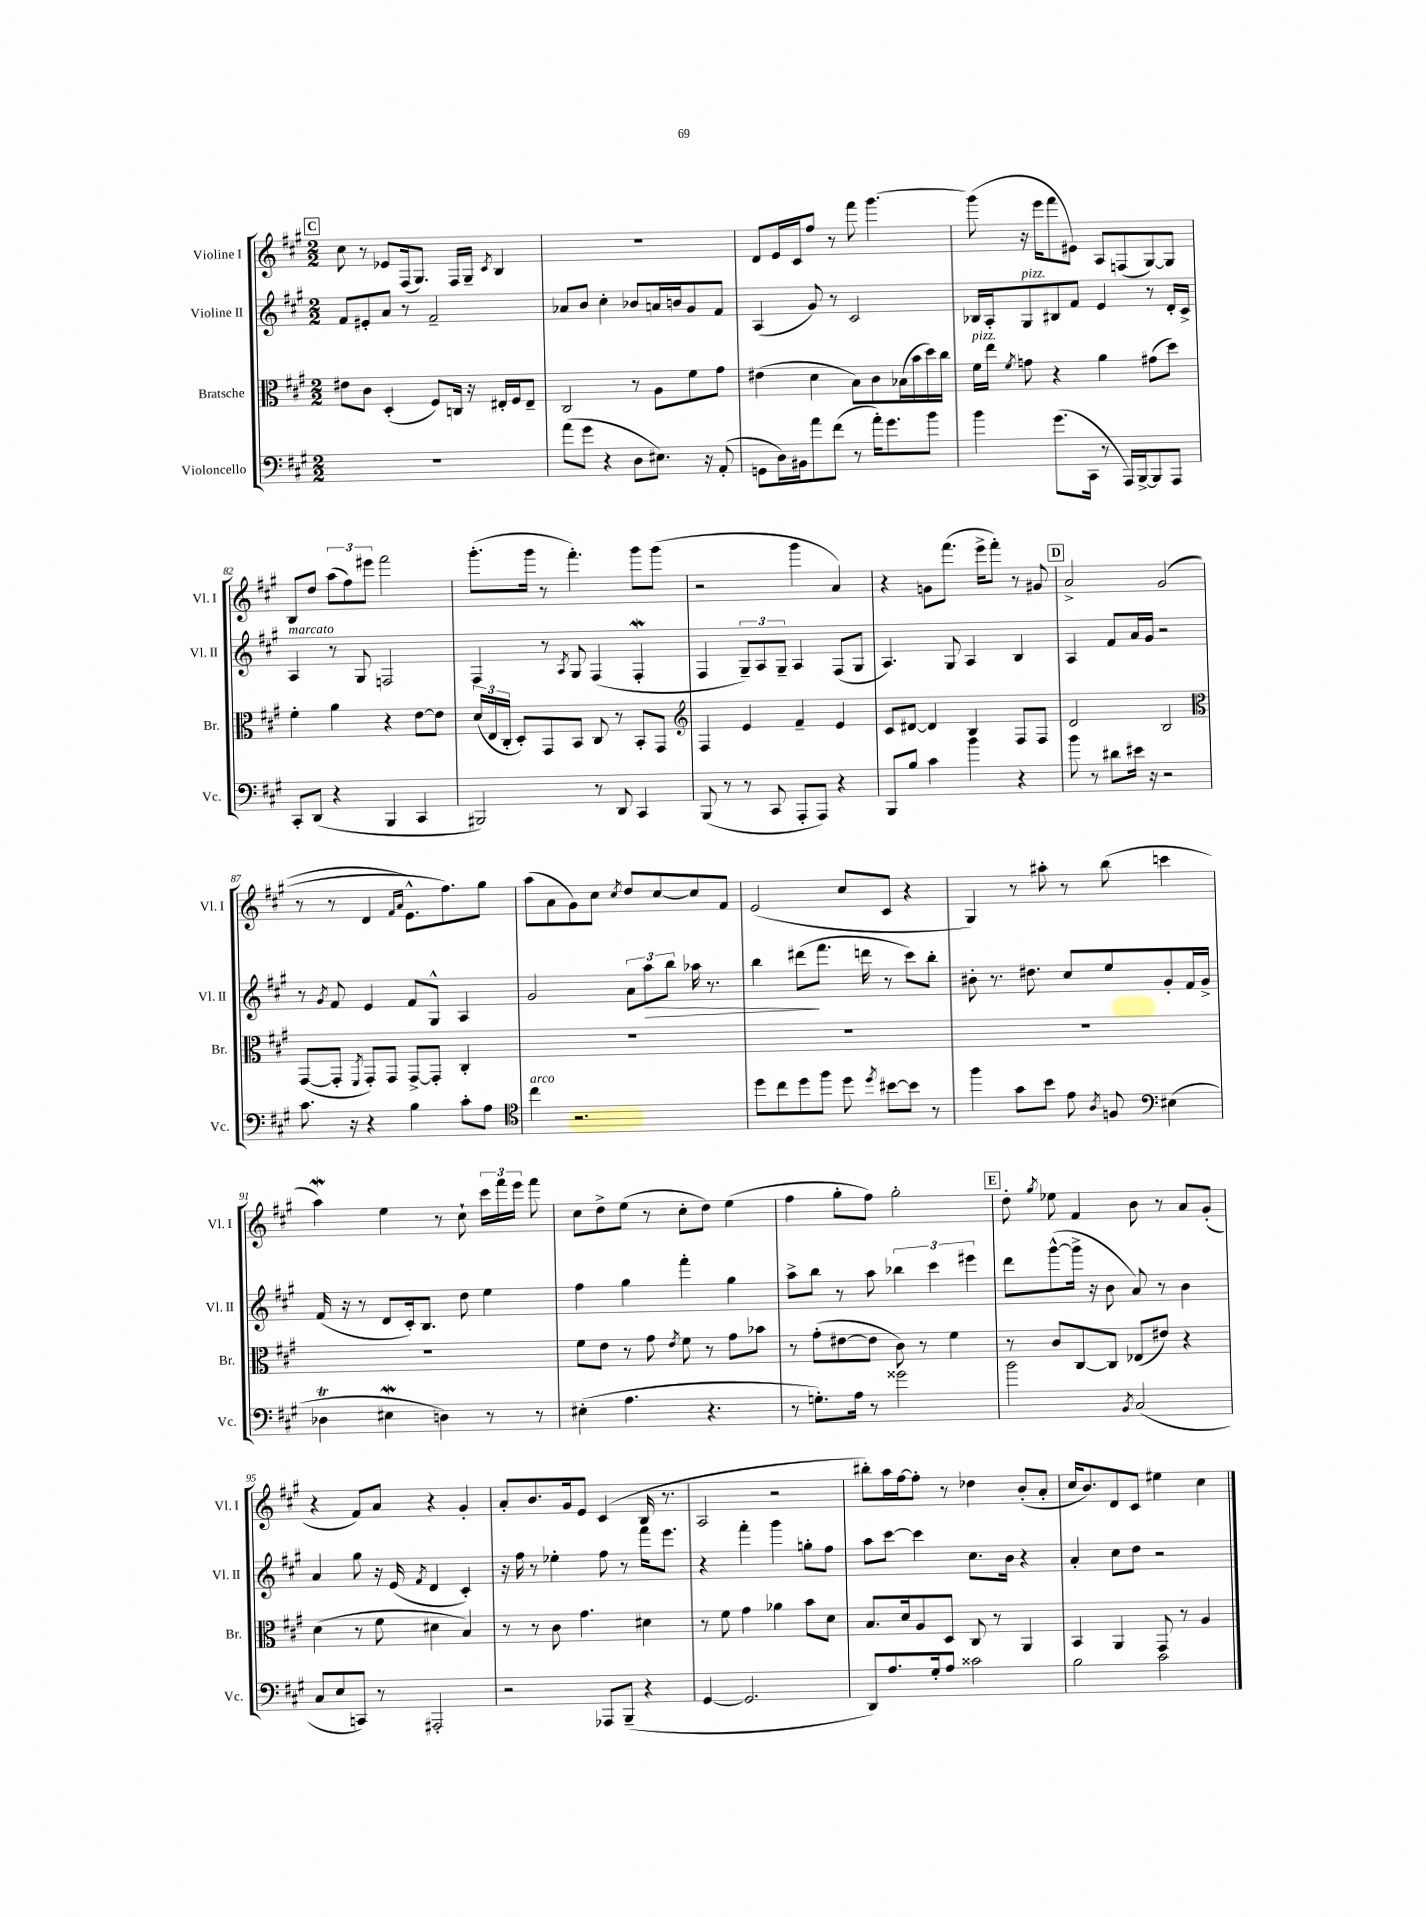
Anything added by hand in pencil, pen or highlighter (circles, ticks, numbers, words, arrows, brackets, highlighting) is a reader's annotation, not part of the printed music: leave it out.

**kern	**kern	**kern	**kern
*staff4	*staff3	*staff2	*staff1
*clefF4	*clefC3	*clefG2	*clefG2
*k[f#c#g#]	*k[f#c#g#]	*k[f#c#g#]	*k[f#c#g#]
*M2/2	*M2/2	*M2/2	*M2/2
1r	8e#	8f#	8cc#
.	8c#	8e#'	8r
.	(4D'	8a	8e-
.	.	8r	(16F#
.	.	.	8.G#)
.	8F#)	2f#~	.
.	16C	.	16F#
.	16r	.	16G#~
.	.	.	8qc#
.	16E#'	.	4B
.	16F#	.	.
.	8E#~	.	.
=	=	=	=
(8a	2C#	8a-	1r
8g#	.	8b	.
4r	.	4cc#'	.
8D	8r	8b-	.
8.E#)	8A	16a	.
.	.	16b	.
.	8f#	8g#	.
16r	.	.	.
(8AA'	8g#	8f#	.
=	=	=	=
8GG	(4e#	(4A	8d
16D)	.	.	16e
16BB#	.	.	16c#
8a	4d	8g#)	8ff#
(8f#	.	8r	8r
8r	8B)	2c#	8fff#
16a')	8c#	.	[4.ggg#
8.g#	.	.	.
.	(16B-	.	.
.	16b	.	.
8b	16dd)	.	.
.	16cc#	.	.
=	=	=	=
4b	16f#	16B-	(8ggg#]
.	16ee	16A'	.
.	8qf#	.	.
.	8g	8G#	16r
.	.	.	16eee
(8.g#	4r	8B#	8fff#
.	.	8f#	8e#)
16CC#	.	.	.
8r	4a	4e	8A
16AAA)	.	.	(8F
[16BBB^	.	.	.
8BBB]	(8g#	8r	[8G#)
8AAA	8dd)	16d'	8G#]
.	.	16c#^	.
=	=	=	=
8CC#'	4f#'	4A	8B
(8DD	.	.	8dd
4r	4a	8r	(12aa
.	.	.	12ff#)
.	.	8G#	.
.	.	.	12eee#
4BBB	4r	2F	2fff#
4CC#	[8e	.	.
.	8e]	.	.
=	=	=	=
2BBB#)	(24d	4F#	(8.ggg#'
.	24E	.	.
.	24C#'	.	.
.	8D')	.	.
.	.	.	16ggg#
.	8GG#	8r	8r
.	.	8qA	.
.	8BB	8G#	4.fff#')
8r	8C#	(4F#	.
8DD	8r	.	.
4CC#	8BB'	4F#'	8ggg#
.	8GG#	.	(8ggg#
=	=	=	=
*	*clefG2	*	*
(8BBB	4F#	4F#	2r
8r	.	.	.
8r	4e	12G#~)	.
.	.	12A	.
8CC#	.	.	.
.	.	12G#~	.
8AAA'	4f#~	4A	4ggg#
8AAA)	.	.	.
4r	4e	(8F#	4a)
.	.	8G#	.
=	=	=	=
8BBB	8c#	4.A)	4r
8B	[8d#	.	.
4c#	4d#]	.	8g
.	.	8G#	(8.fff#
4b	4B	4A	.
.	.	.	16eee^
.	.	.	8fff#')
4r	8F#	4B	8r
.	8F#	.	8g#
=	=	=	=
8b	2d	4A	2a^
8r	.	.	.
8d#	.	8f#	.
16e#	.	16a	.
16r	.	16g#	.
2r	2B	2r	&((2g#
=	=	=	=
*	*clefC3	*	*
8.c#	([8GG#	8r	8r
.	.	8qg#	.
.	8GG#']	8f#	8r
16r	.	.	.
.	8qFF#	.	.
4r	8GG#')	4e	4d
.	8GG#	.	.
.	.	.	16qqf#
.	.	.	16qqa
4B	[8GG#^	8f#	8.e^^)
.	8GG#']	8G#^^	.
.	.	.	8.ff#&)
8c#'	4C#'	4A	.
8A	.	.	8gg#
=	=	=	=
*clefC4	*	*	*
4cc#	1r	2g#	(8aa
.	.	.	8a
2.r	.	.	8g#)
.	.	.	8cc#
.	.	.	8qcc#
.	.	12a	8dd
.	.	12aa	.
.	.	.	[8cc#
.	.	12bb	.
.	.	16aa-	8cc#]
.	.	8.r	.
.	.	.	8f#
=	=	=	=
8dd	1r	4bb	(2e
8cc#	.	.	.
8dd	.	(8ddd#	.
8ff#	.	8.fff#	.
8dd	.	.	8cc#
.	.	16ddd	.
8qdd	.	.	.
[8b#	.	8r	8c#
8b#]	.	8ccc#)	4r
8r	.	8bb'	.
=	=	=	=
4ff#	1r	8b#'	4G#)
.	.	8.r	.
8g#	.	.	8r
.	.	8.dd#	.
8b	.	.	8aa#'
8e	.	8cc#	8r
8qA	.	.	.
8F	.	8ee	(8bb
*clefF4	*	*	*
(4E#	.	8g#'	4ccc
.	.	16f#	.
.	.	16g#^	.
=	=	=	=
4D-	1r	(16f#	4aa)
.	.	16r	.
.	.	8r	.
4E#	.	8d	4ee
.	.	16c#')	.
.	.	8.B	.
4D)	.	.	8r
.	.	8dd	8cc#`
8r	.	4ee	24ccc#
.	.	.	24fff#
.	.	.	24eee
8r	.	.	8fff#
=	=	=	=
(4E#'	8f#	4ff#	8cc#
.	8e	.	8dd^
4.A	8r	4gg#	(8ee
.	8g#	.	8r
.	8qe	.	.
.	8f#	4fff#'	8cc#'
4.r	8r	.	8dd)
.	8g#	4gg#	(4ee
.	8b-	.	.
=	=	=	=
8r	8r	8aa^	4ff#
8.G')	(8g#'	8bb	.
.	[8e#	8r	8gg#'
16A	.	.	.
8r	8e#]	8aa	8ff#)
2g##	8c#)	6bb-	2gg#'
.	8r	.	.
.	.	6ccc#	.
.	4f#	.	.
.	.	6eee#	.
=	=	=	=
2b	8r	8ddd	8dd'
.	.	.	8qgg#
.	8c#	([8ggg#^^	8ee-
.	[8C#	16ggg#^]	4f#
.	.	16r	.
.	8C#]	8b	.
8qBB	.	.	.
(2C#	(8E-	8a)	8b
.	8e#)	8r	8r
.	4r	4b	8a
.	.	.	(8g#'
=	=	=	=
8C#	(4d	4a	4r
8E	.	.	.
8CC)	8r	8gg#	8f#)
8r	8f#	16r	8a
.	.	(16e	.
.	.	8qf#	.
2AAA#'	4d#	4d	4r
.	4B)	4c#')	4g#'
=	=	=	=
2r	8r	16r	8a'
.	.	16ff#	.
.	8r	8r	8.b
.	8c#	4ee-'	.
.	.	.	16g#
.	4.g#	.	8e
8AAA-	.	8ff#	(4c#
(8BBB~	.	8r	.
4r	4d#	16fff#	16B
.	.	8.eee	8.r
=	=	=	=
[4GG#	8r	4r	2A
.	8f#	.	.
2.GG#]	4g#	4fff#'	.
.	4a-	4ggg#	2r
.	8b	8gg'	.
.	8d	8ff#	.
=	=	=	=
8DD)	8.B	8aa	8bb#')
8.A	.	[8ccc#	16aa
.	16d	.	[16ff#
.	8A	4ccc#]	8ff#']
16G#'	.	.	.
8A	8D	.	8r
2c##	8C#	8.cc#	4dd-
.	8r	.	.
.	.	16b	.
.	4AA	4r	(8b'
.	.	.	8a'
=	=	=	=
2B	4BB	4a'	16cc#
.	.	.	8.b)
.	4AA	8cc#	8d
.	.	8dd	8c#
2c#	8GG#	2r	4ee#
.	8r	.	.
.	4A	.	4cc#
==	==	==	==
*-	*-	*-	*-
